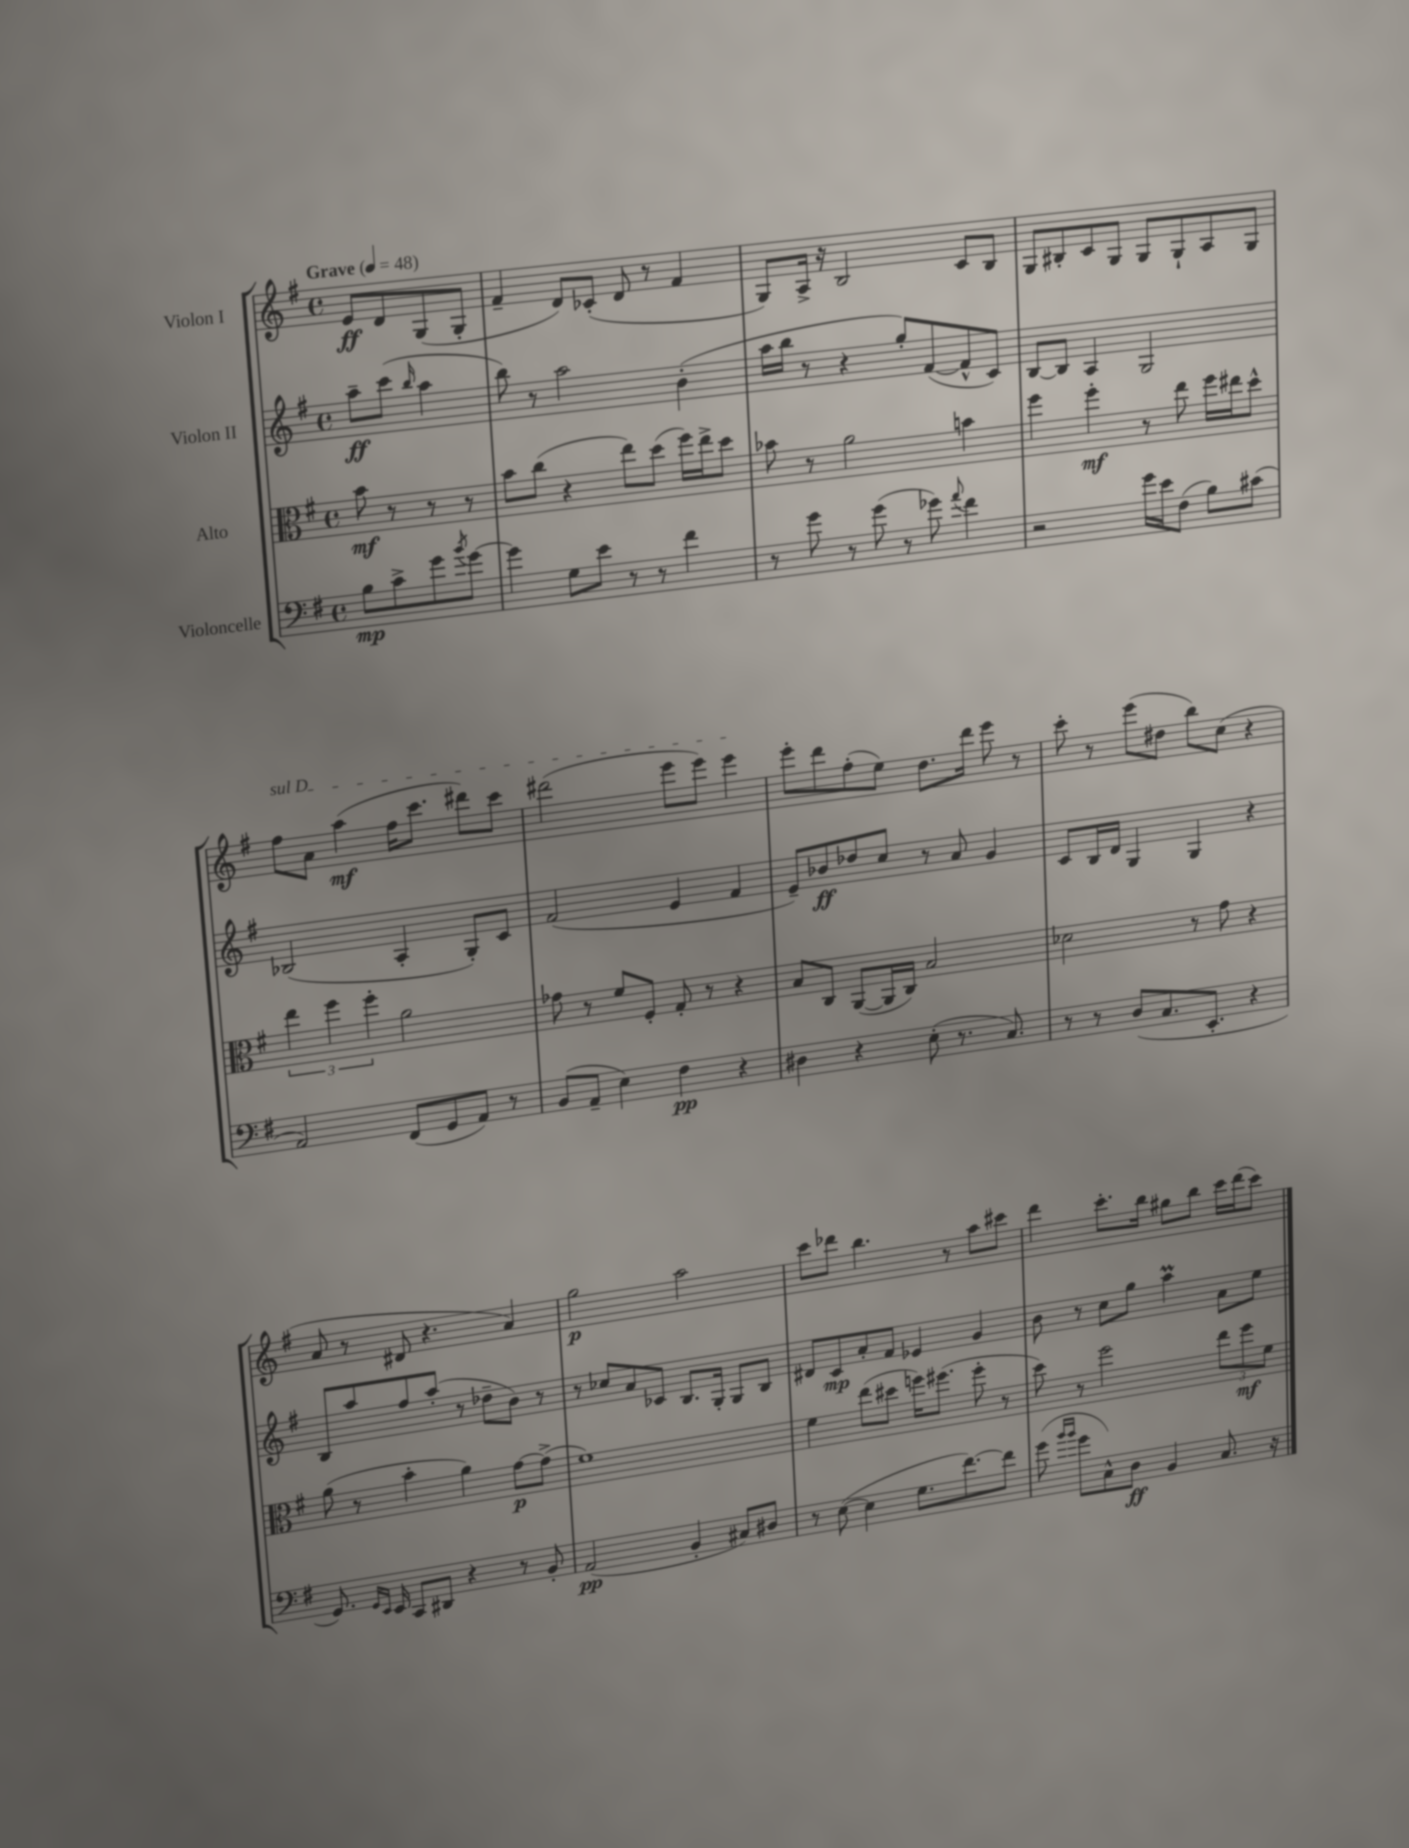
<<
\new StaffGroup <<
\new Staff = "s0" \with { instrumentName = "Violon I" } {
    \clef treble \key g \major \defaultTimeSignature \time 4/4 \partial 2 \tempo "Grave" 4 = 48
    e'8\ff d'8 g8( g8-. |
    fis'4-- d'8) ces'8-.( d'8 r8 fis'4 |
    g8) a16-> r16 b2 c'8 b8 |
    g8 bis8-. c'8 g8 g8 g8-! a8 g8 |
    \once \override TextSpanner.bound-details.left.text = \markup { \italic "sul D" } fis''8\startTextSpan a'8 a''4\mf( fis''16 c'''8. dis'''8) c'''8 |
    dis'''2( e'''8 e'''8) e'''4\stopTextSpan |
    e'''8-. d'''8 fis''8-.( e''8) d''8. d'''16 e'''8 r8 |
    c'''8-. r8 e'''8( dis''8 b''8) c''8( r4 |
    a'8 r8 dis'8 r4. a'4) |
    g''2\p a''2 |
    c'''8 des'''8 b''4. r8 a''8 cis'''8 |
    d'''4 c'''8.-. b''16 gis''8 b''8 c'''16 d'''16( c'''8) \bar "|." |
}
\new Staff = "s1" \with { instrumentName = "Violon II" } {
    \clef treble \key g \major \defaultTimeSignature \time 4/4 \partial 2
    a''8--\ff c'''8( \grace { b''16 } a''4 |
    b''8) r8 a''2 b'4-.( |
    a''16 b''16 r8 r4 g''8-.) fis'8~( fis'8-^ c'8) |
    b8~ b8 a4 g2 |
    bes2( a4-. g8-.) c'8 |
    fis'2( e'4 fis'4 |
    e'8--) bes'8\ff des''8 c''8 r8 a'8 g'4 |
    c'8 b16 d'16 g4 g4 r4 |
    b8 a''8 fis''8 a''8-.( r8 des''8-- b'8) r8 |
    r8 ces''8 a'8 ces'8 b8. g16-. g8 b8 |
    dis'8 c'8\mp a'8-. fis'8 ees'4 g'4 |
    b'8 r8 c''8 g''8 a''4\prall a'8 e''8 \bar "|." |
}
\new Staff = "s2" \with { instrumentName = "Alto" } {
    \clef alto \key g \major \defaultTimeSignature \time 4/4 \partial 2
    b'8\mf r8 r8 r8 |
    b'8 c''8( r4 e''8) d''8( fis''16) e''16-> d''8 |
    bes'8 r8 a'2 b'4 |
    fis''4 fis''4-.\mf r8 e''8 fis''16 eis''16 d''8-^ |
    \tuplet 3/2 { e''4 fis''4 fis''4-. } a'2 |
    ges'8 r8 fis'8 fis8-. g8-. r8 r4 |
    b8 c8 a,8~( a,16 c16) b2 |
    des'2 r8 g'8 r4 |
    a'8( r8 b'4-. a'4) g'8~\p g'8->( |
    fis'1) |
    fis'4 e''8( dis''8 f''16) fis''8.( fis''8-. r8 |
    d''8) r8 fis''2 \tuplet 3/2 { e''8 fis''8\mf fis'8 } \bar "|." |
}
\new Staff = "s3" \with { instrumentName = "Violoncelle" } {
    \clef bass \key g \major \defaultTimeSignature \time 4/4 \partial 2
    b8\mp c'8-> g'8 \acciaccatura { b'8 } g'8~ |
    g'4 g8 e'8 r8 r8 fis'4 |
    r8 g'8 r8 g'8( r8 ges'8) \appoggiatura { a'8 } fis'4 |
    r2 g'16 e'16 fis8( b8) cis'8( |
    a,2) fis,8( g,8 a,8) r8 |
    b,8( a,8-- e4) fis4\pp r4 |
    dis4 r4 e8-.( r8. c8.) |
    r8 r8 d8( c8. e,8.-. r4 |
    g,8.) \grace { g,16 e,16 } e,16 c,8 dis,8 r4 r8 b,8-. |
    a,2\pp( b,4-. cis8) dis8 |
    r8 e8~( e4 g8. fis'8.~) fis'8 |
    g'8( \grace { b'16 b'16 } g'8 c8-^) d8\ff b,4 c8. r16 \bar "|." |
}
>>
>>
\layout { \context { \Score \remove "Bar_number_engraver" } }
